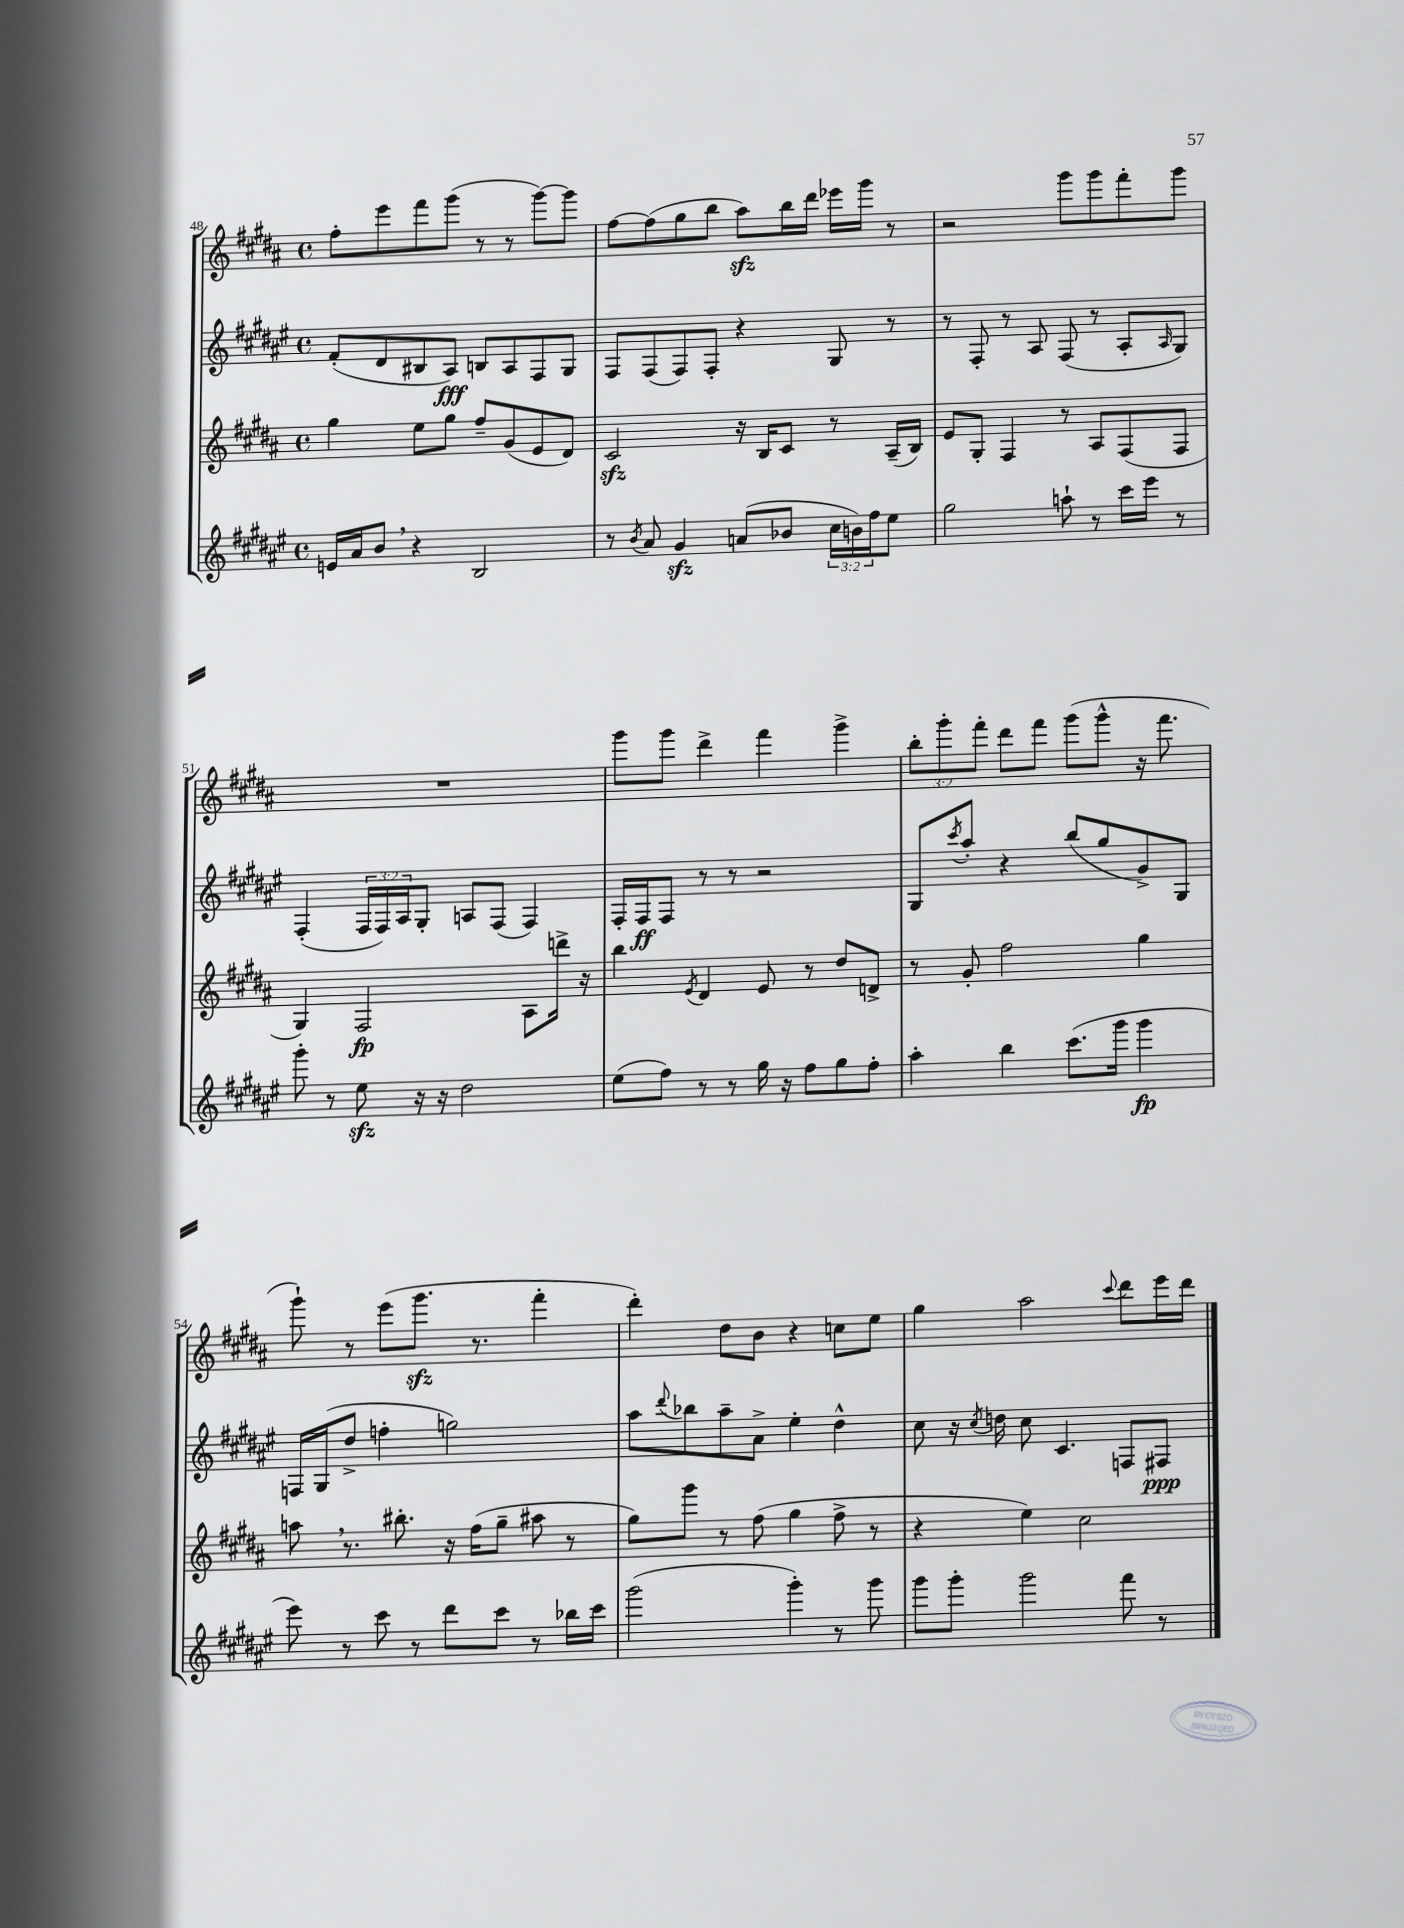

**kern	**dynam	**kern	**dynam	**kern	**dynam	**kern
*part4	*part4	*part3	*part3	*part2	*part2	*part1
*staff4	*staff4	*staff3	*staff3	*staff2	*staff2	*staff1
*clefG2	*	*clefG2	*	*clefG2	*	*clefG2
*k[f#c#g#d#a#e#]	*	*k[f#c#g#d#a#]	*	*k[f#c#g#d#a#e#]	*	*k[f#c#g#d#a#]
*M4/4	*	*M4/4	*	*M4/4	*	*M4/4
*met(c)	*	*met(c)	*	*met(c)	*	*met(c)
=48	=48	=48	=48	=48	=48	=48
16en/LL	.	4gg#\	.	(8f#'/L	.	8ff#'\L
16a#/J	.	.	.	.	.	.
8b,/J	.	.	.	8d#/	.	8eee\
4r	.	8ee\L	.	8B#X/	.	8fff#\
.	.	8gg#\J	.	8A#/J)	fff	(8ggg#\J
2B/	.	8ff#~/L	.	8Bn/L	.	8r
.	.	(8g#/	.	8A#/	.	8r
.	.	8e/	.	8F#/	.	[8ggg#\L)
.	.	8d#/J)	.	8G#/J	.	8ggg#\J]
=49	=49	=49	=49	=49	=49	=49
8r	.	2c#zz/	.	8F#/L	.	[8ff#\L
8qb/	.	.	.	.	.	.
8a#/	.	.	.	(8F#/	.	(8ff#\]
4g#zz/	.	.	.	8F#/)	.	8gg#\
.	.	.	.	8F#'/J	.	8bb\J
(8an/L	.	16r	.	4r	.	8aa#zz\L)
.	.	16B/KL	.	.	.	.
8b-X/J	.	8c#/J	.	.	.	16bb\L
.	.	.	.	.	.	16ddd#\JJ
24cc#\LL	.	8r	.	8G#/	.	16eee-X\LL
24bn\)	.	.	.	.	.	.
.	.	.	.	.	.	16ggg#\JJ
24ff#\J	.	.	.	.	.	.
8ee#\J	.	(16A#~/LL	.	8r	.	8r
.	.	16B/JJ)	.	.	.	.
=50	=50	=50	=50	=50	=50	=50
2gg#\	.	8e/L	.	8r	.	2r
.	.	8G#'/J	.	8F#'/	.	.
.	.	4F#/	.	8r	.	.
.	.	.	.	8A#/	.	.
8aan`\	.	8r	.	(8F#/	.	8ggg#\L
8r	.	8A#/L	.	8r	.	8ggg#\
16ccc#\LL	.	(8F#/	.	8A#'/L	.	8fff#'\
16eee#\JJ	.	.	.	.	.	.
.	.	.	.	16qqA#/	.	.
8r	.	8F#/J	.	8G#/J)	.	8ggg#\J
!!LO:LB:g=z
=51	=51	=51	=51	=51	=51	=51
8ggg#'\	.	4G#/)	.	(4F#'/	.	1r
8r	.	.	.	.	.	.
8ee#zz\	.	2F#/	fp	24F#/LL	.	.
.	.	.	.	24F#/)	.	.
.	.	.	.	24A#/J	.	.
16r	.	.	.	8G#'/J	.	.
16r	.	.	.	.	.	.
2dd#\	.	.	.	8An/L	.	.
.	.	.	.	(8F#/J	.	.
.	.	8A#\L	.	4F#/)	.	.
.	.	16dddn^\Jk	.	.	.	.
.	.	16r	.	.	.	.
=52	=52	=52	=52	=52	=52	=52
(8ee#\L	.	4bb\	.	16F#'/LL	.	8ggg#\L
.	.	.	.	16F#/J	ff	.
8ff#\J)	.	.	.	8F#/J	.	8ggg#\J
.	.	8qe/	.	.	.	.
8r	.	4d#/	.	8r	.	4ddd#^\
8r	.	.	.	8r	.	.
16gg#\	.	8e/	.	2r	.	4fff#\
16r	.	.	.	.	.	.
8ff#\L	.	8r	.	.	.	.
8gg#\	.	8dd#/L	.	.	.	4ggg#^\
8ff#'\J	.	8dn^/J	.	.	.	.
=53	=53	=53	=53	=53	=53	=53
4aa#'\	.	8r	.	8G#/L	.	12bb'\L
.	.	.	.	.	.	12ggg#'\
.	.	.	.	8qccc#/	.	.
.	.	8g#'/	.	8aa#'/J	.	.
.	.	.	.	.	.	12fff#'\J
4bb\	.	2ff#\	.	4r	.	8ddd#\L
.	.	.	.	.	.	8fff#\J
(8.ccc#\L	.	.	.	(8bb/L	.	(8ggg#\L
.	.	.	.	8gg#/	.	8ggg#^^\J
16ggg#\Jk	.	.	.	.	.	.
4ggg#\	fp	4gg#\	.	8g#^/)	.	16r
.	.	.	.	.	.	8.fff#\
.	.	.	.	8G#/J	.	.
!!LO:LB:g=z
=54	=54	=54	=54	=54	=54	=54
8eee#\)	.	8aan,\	.	16Fn/LL	.	8ggg#`\)
.	.	.	.	(16G#/J	.	.
8r	.	8.r	.	8dd#^/J	.	8r
8ccc#\	.	.	.	4ffn'\	.	(8eee\L
.	.	8.bb#X'\	.	.	.	.
8r	.	.	.	.	.	8.ggg#zz\J
8ddd#\L	.	16r	.	2ggn\)	.	.
.	.	(16ff#\KL	.	.	.	8.r
8ccc#\J	.	8gg#~\J	.	.	.	.
8r	.	8aa#X\	.	.	.	4fff#'\
16bb-X\LL	.	8r	.	.	.	.
16ccc#\JJ	.	.	.	.	.	.
=55	=55	=55	=55	=55	=55	=55
(2ggg#\	.	8gg#\L)	.	8aa#\L	.	4ddd#'\)
.	.	.	.	8qqddd#/	.	.
.	.	8ggg#\J	.	8bb-X\	.	.
.	.	8r	.	8aa#~\	.	8dd#\L
.	.	(8ff#\	.	8a#^\J	.	8b\J
4ggg#'\)	.	4gg#\	.	4ee#'\	.	4r
8r	.	8ff#^\	.	4dd#^^\	.	8ccn\L
8ggg#\	.	8r	.	.	.	8ee\J
=56	=56	=56	=56	=56	=56	=56
8ggg#\L	.	4r	.	8cc#\	.	4gg#\
8ggg#'\J	.	.	.	16r	.	.
.	.	.	.	8qcc#/	.	.
.	.	.	.	16ddn\	.	.
2ggg#\	.	4ee\)	.	8cc#\	.	2aa#\
.	.	.	.	4.c#/	.	.
.	.	2cc#\	.	.	.	.
.	.	.	.	.	.	8qqccc#/
8fff#\	.	.	.	8Fn/L	.	8ddd#\L
8r	.	.	.	8F#X/J	ppp	16eee\L
.	.	.	.	.	.	16ddd#\JJ
==	==	==	==	==	==	==
*-	*-	*-	*-	*-	*-	*-
